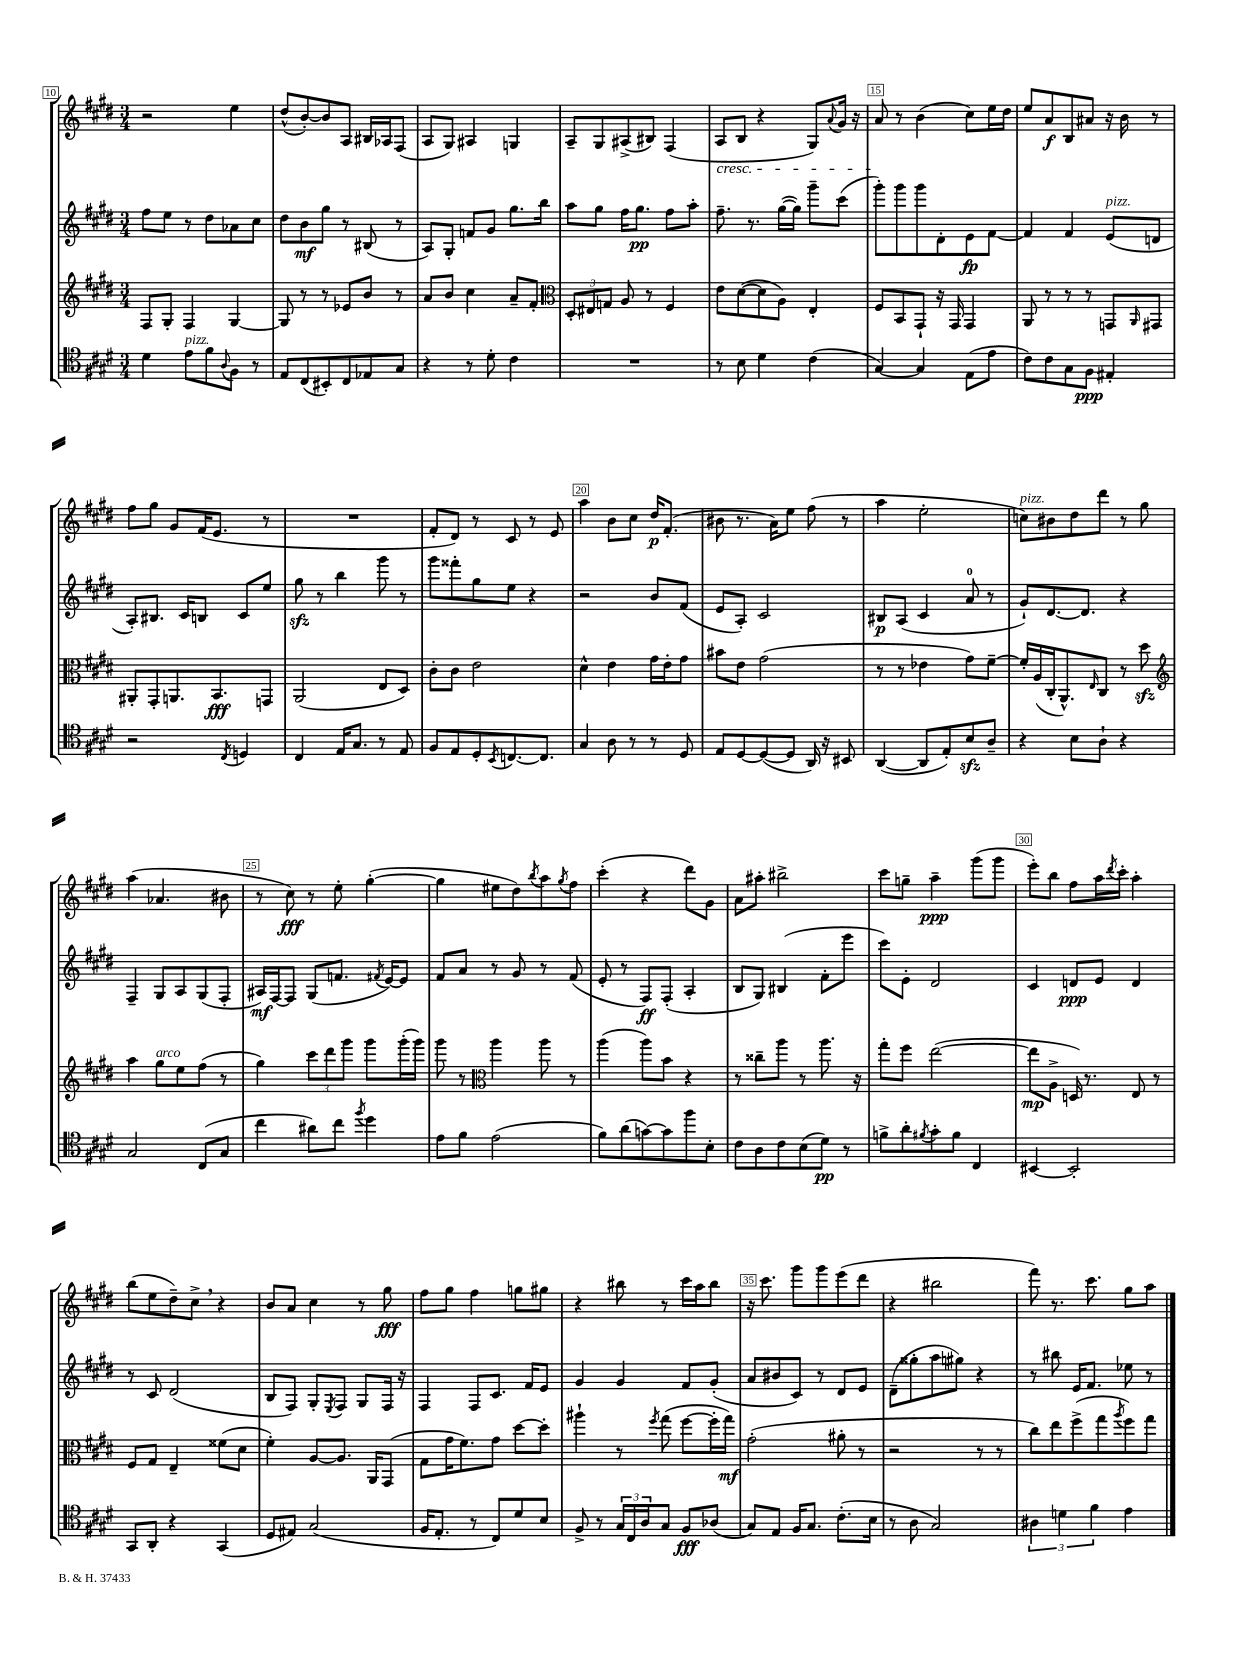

**kern	**kern	**kern	**kern
*staff4	*staff3	*staff2	*staff1
*clefC4	*clefG2	*clefG2	*clefG2
*k[f#c#g#d#]	*k[f#c#g#d#]	*k[f#c#g#d#]	*k[f#c#g#d#]
*M3/4	*M3/4	*M3/4	*M3/4
4d#	8F#	8ff#	2r
.	8G#'	8ee	.
8e	4F#	8r	.
8f#	.	8dd#	.
8qqA	.	.	.
8F#	[4G#	8a-	4ee
8r	.	8cc#	.
=	=	=	=
8E	8G#]	8dd#	(8dd#^^
(8C#	8r	8b	[8b')
8BB#')	8r	8gg#	8b]
8C#	8e-	8r	8A
8E-	8b	(8B#	16B#
.	.	.	16A-
8G#	8r	8r	(8F#
=	=	=	=
4r	8a	8A)	8A
.	8b	8G#'	8G#)
8r	4cc#	8f	4A#
8d#'	.	8g#	.
4c#	8a~	8.gg#	4G
.	8f#'	.	.
.	.	16bb	.
=	=	=	=
*	*clefC3	*	*
2.r	12D#'	8aa	8A~
.	12E#	.	.
.	.	8gg#	8G#
.	12G	.	.
.	8A	16ff#	(8A#^
.	.	8.gg#	.
.	8r	.	8B#)
.	4F#	8ff#	(4F#
.	.	8aa'	.
=	=	=	=
8r	8e	8.ff#~	8A
8B	([8d#	.	8B
.	.	8.r	.
4d#	8d#]	.	4r
.	8A)	([16gg#	.
.	.	16gg#])	.
(4c#	4E'	8ggg#~	8G#)
.	.	.	8qqa
.	.	(8ccc#	16g#
.	.	.	16r
=	=	=	=
[4G#)	8F#	8ggg#')	8a
.	8BB	8ggg#	8r
4G#]	8GG#`	8ggg#	(4b
.	16r	8d#'	.
.	16GG#	.	.
(8E	4GG#	8e	8cc#)
8e	.	[8f#	16ee
.	.	.	16dd#
=	=	=	=
8c#)	8AA	4f#]	8ee
8c#	8r	.	8a
8G#	8r	4f#	8B
8F#	8r	.	8a#
4E#'	8GG	(8e	16r
.	.	.	16b
.	16qqAA	.	.
.	8GG#	8d	8r
=	=	=	=
2r	8AA#'	8A')	8ff#
.	8GG#'	8.B#	8gg#
.	8.AA	.	8g#
.	.	16c#	.
.	.	8B	(16f#
.	8.BB	.	8.e
8qC#	.	.	.
4D	.	8c#	.
.	8GG	8ee	8r
=	=	=	=
4C#	(2AA	8gg#	2.r
.	.	8r	.
16E	.	4bb	.
8.G#	.	.	.
8r	8E	8ggg#	.
8E	8D#)	8r	.
=	=	=	=
8F#	8c#'	8ggg#	8f#'
8E	8c#	8fff##'	8d#)
8D#'	2e	8gg#	8r
8qBB	.	.	.
[8.C	.	8ee	8c#
.	.	4r	8r
8.C]	.	.	.
.	.	.	8e
=	=	=	=
4G#	4d#^^	2r	4aa
8A	4e	.	8b
8r	.	.	8cc#
8r	16g#	8b	16dd#
.	16e'	.	(8.f#'
8D#	8g#	(8f#	.
=	=	=	=
8E	8b#	8e	8b#
[8D#	8e	8A')	8.r
(8D#_	(2g#	2c#	.
.	.	.	16a)
8D#]	.	.	8ee
16AA)	.	.	(8ff#
16r	.	.	.
8BB#	.	.	8r
=	=	=	=
([4AA	8r	8B#	4aa
.	8r	(8A	.
8AA]	4e-	4c#	2ee'
8E')	.	.	.
8B	8g#)	8a	.
8A~	[8f#~	8r	.
=	=	=	=
4r	16f#']	8g#`)	8cc)
.	(16A	.	.
.	16C#'	[8.d#	8b#
.	8.AA^^)	.	.
8B	.	.	8dd#
.	.	8.d#]	.
.	16qqE	.	.
8A`	8C#	.	8ddd#
4r	8r	4r	8r
.	8dd#	.	8gg#
=	=	=	=
*	*clefG2	*	*
2G#	4aa	4F#~	(4aa
.	8gg#	8G#	4.a-
.	8ee	8A	.
(8C#	(8ff#	(8G#	.
8G#	8r	8F#'	8b#
=	=	=	=
4cc#	4gg#)	16A#)	8r
.	.	[16F#	.
.	.	8F#]	8cc#)
8a#)	12ccc#	(8G#	8r
.	12ddd#	.	.
8cc#	.	8.f	8ee'
.	12ggg#	.	.
8qff#	.	.	.
4dd#	8ggg#	.	([4gg#'
.	.	8qf#	.
.	.	[16e)	.
.	(16ggg#'	8e]	.
.	16ggg#)	.	.
=	=	=	=
8e	8ggg#	8f#	4gg#]
8f#	8r	8a	.
*	*clefC3	*	*
(2e	4aa	8r	8ee#
.	.	8g#	8dd#)
.	.	.	8qbb
.	8aa	8r	8aa
.	.	.	8qgg#
.	8r	(8f#	8ff#
=	=	=	=
8f#)	(4aa	8e'	(4ccc#'
(8a	.	8r	.
[8g)	8aa)	8F#)	4r
8g]	8b	(8F#'	.
8ff#	4r	4A'	8ddd#)
8B'	.	.	8g#
=	=	=	=
8c#	8r	8B	8a
8A	8cc##~	8G#)	8aa#'
8c#	8aa	(4B#	2bb#^
(8B	8r	.	.
8d#)	8.aa	8f#'	.
8r	.	8eee	.
.	16r	.	.
=	=	=	=
8f^	8gg#'	8ccc#)	8ccc#
8a'	8ff#	8e'	8gg~
8qf#	.	.	.
8g#'	([2ee	2d#	4aa~
8f#	.	.	.
4C#	.	.	(8ggg#
.	.	.	8ggg#
=	=	=	=
[4BB#	8ee]	4c#	8eee')
.	8A^	.	8bb
2BB#']	16D)	8d	8ff#
.	8.r	.	.
.	.	8e	16aa
.	.	.	8qddd#
.	.	.	16ccc#'
.	8E	4d	4aa'
.	8r	.	.
=	=	=	=
8GG#	8F#	8r	(8bb
8AA'	8G#	8c#	8ee
4r	4E~	(2d#	8dd#~)
.	.	.	8cc#^
(4GG#	(8f##	.	4r
.	8d#	.	.
=	=	=	=
8D#	4f#')	8B	8b
8E#)	.	8F#)	8a
(2G#	[8A	8G#'	4cc#
.	.	8qE	.
.	8.A]	8F#	.
.	.	8G#	8r
.	16AA	.	.
.	(8GG#	16F#	8gg#
.	.	16r	.
=	=	=	=
16F#	8G#	4F#	8ff#
8.E'	.	.	.
.	16g#	.	8gg#
.	8.f#)	.	.
8r	.	8F#	4ff#
8C#)	8g#	8.c#	.
8d#	[8dd#	.	8gg
.	.	16f#	.
8B	8dd#']	8e	8gg#
=	=	=	=
8F#^	4aa#`	4g#	4r
8r	.	.	.
24G#	8r	4g#	8bb#
24C#	.	.	.
24A	.	.	.
.	8qff#	.	.
8G#	(8gg#	.	8r
8F#	[8ff#	8f#	16ccc#
.	.	.	16aa
(8A-	16ff#']	(8g#'	8bb#
.	16gg#)	.	.
=	=	=	=
8G#)	(2g#'	8a	16r
.	.	.	8.ccc#
8E	.	8b#	.
16F#	.	8c#)	8ggg#
8.G#	.	.	.
.	.	8r	8ggg#
(8.c#'	8a#'	8d#	(8eee
.	8r	8e	8ddd#
16B	.	.	.
=	=	=	=
8r	2r	(8d#~	4r
8A	.	8gg##'	.
2G#)	.	8aa	2bb#
.	.	8gg#)	.
.	8r	4r	.
.	8r	.	.
=	=	=	=
6A#	8cc#)	8r	8fff#)
.	8ee	8bb#	8.r
6d	.	.	.
.	(8ff#^	16e	.
.	.	8.f#	8.ccc#
6f#	.	.	.
.	8gg#	.	.
.	8qaa	.	.
4e	8ff#)	8ee-	8gg#
.	8gg#	8r	8aa
==	==	==	==
*-	*-	*-	*-
